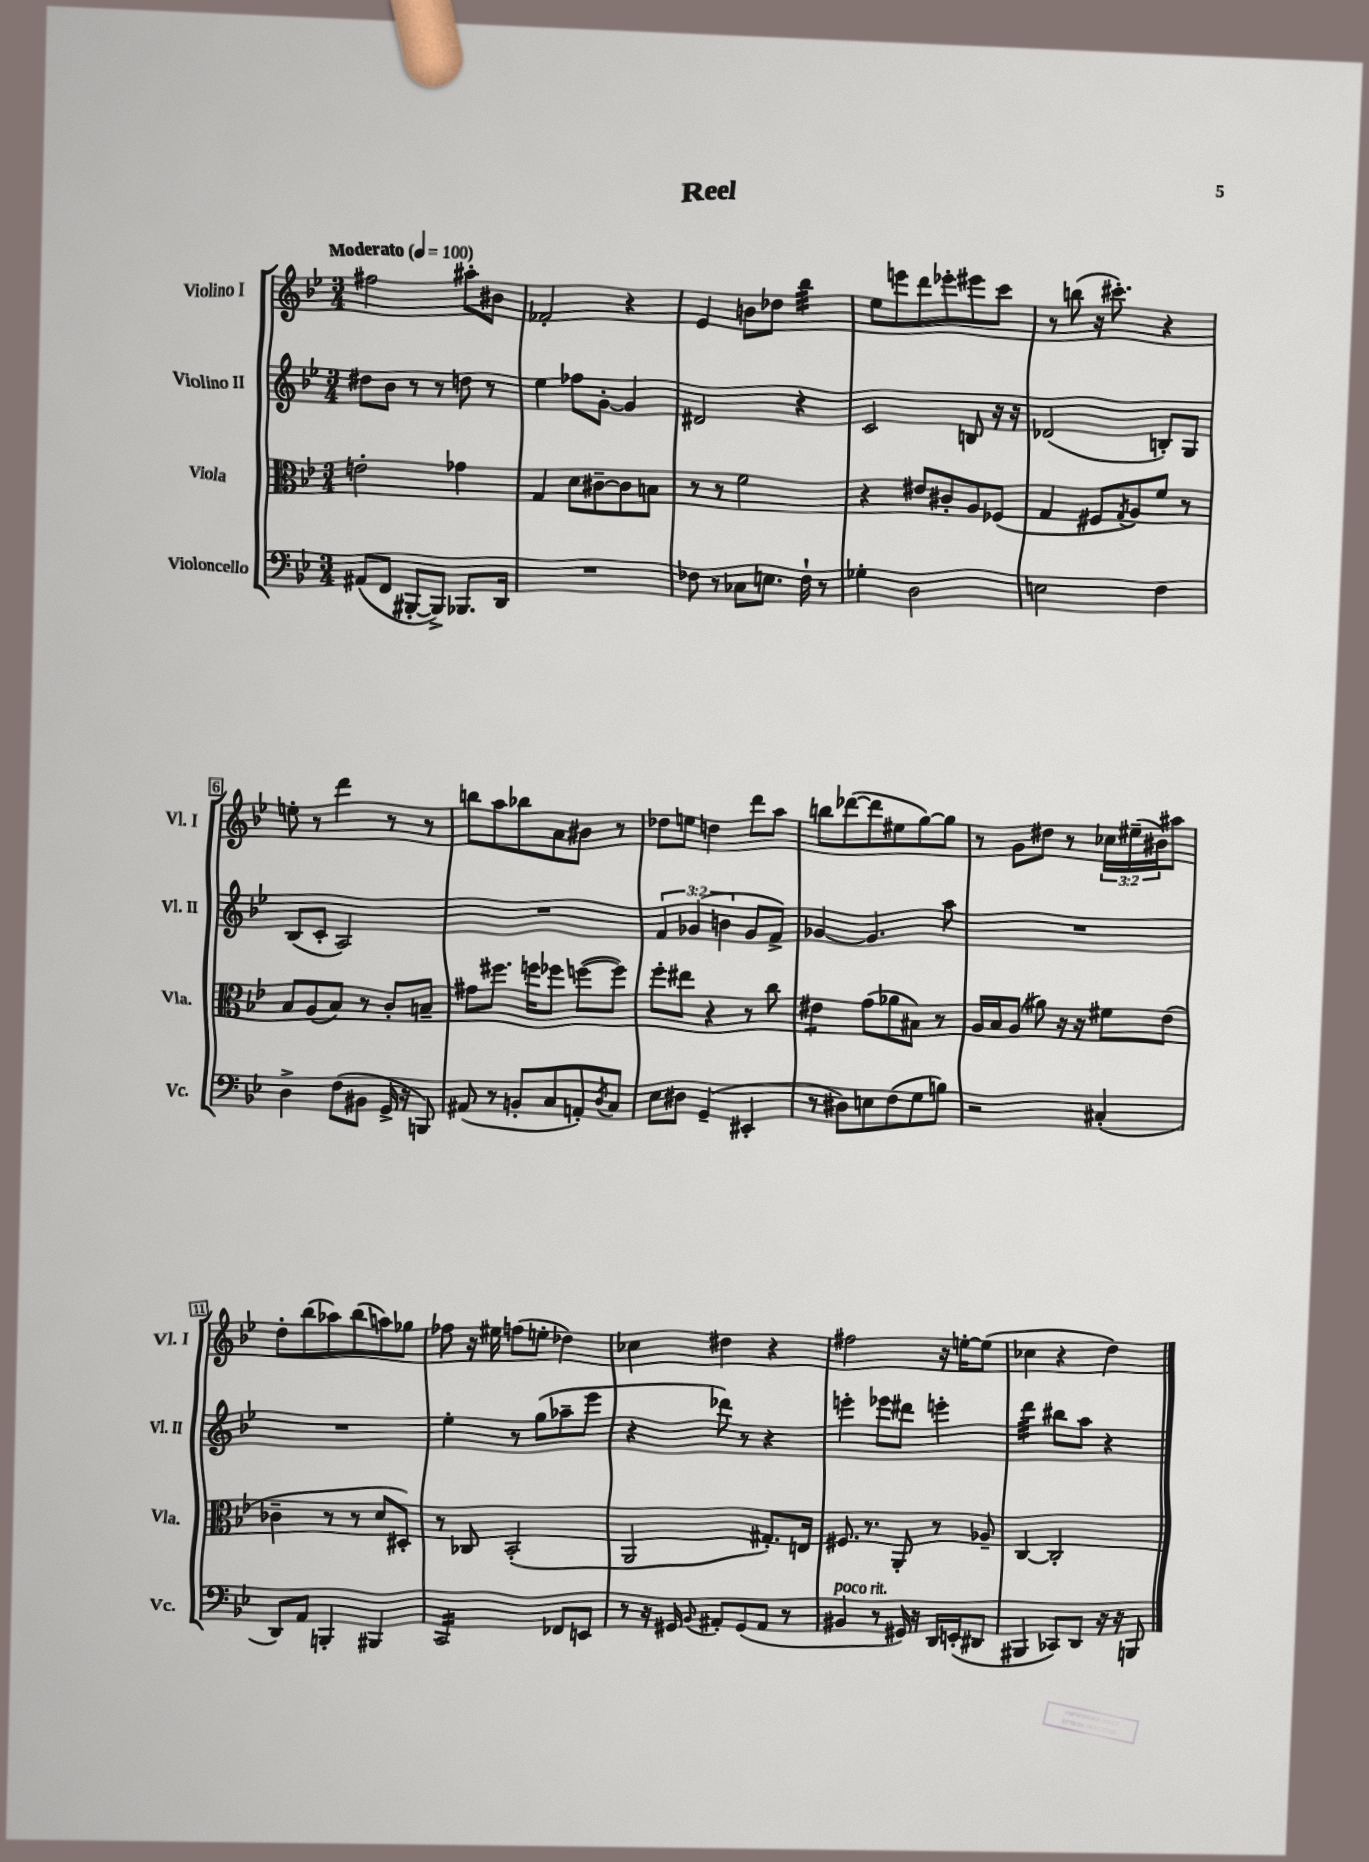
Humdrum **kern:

**kern	**kern	**kern	**kern
*staff4	*staff3	*staff2	*staff1
*clefF4	*clefC3	*clefG2	*clefG2
*k[b-e-]	*k[b-e-]	*k[b-e-]	*k[b-e-]
*M3/4	*M3/4	*M3/4	*M3/4
*MM100	*MM100	*MM100	*MM100
(8AA#	2e'	8dd#	2ff#
8FF	.	8b-	.
[8BBB#'	.	8r	.
8BBB#^])	.	8r	.
8.BBB-	4g-	8dd	8aa#'
.	.	8r	8b#
16DD	.	.	.
=	=	=	=
2.r	4G	4ee-	2f-'
.	8d	8ff-	.
.	[8c#~	[8g'	.
.	8c#]	4g]	4r
.	8B	.	.
=	=	=	=
8F-	8r	2d#	4e-
8r	8r	.	.
8C-	2f	.	8b
8.E	.	.	8dd-
.	.	4r	4bb-
16F-`	.	.	.
8r	.	.	.
=	=	=	=
4G-'	4r	2c	8ee-
.	.	.	8eee
2D	8e#	.	8ddd
.	8c#'	.	8eee-'
.	8A	8B	8eee#
.	(8F-	16r	8ccc
.	.	16r	.
=	=	=	=
2E	4G	(2d-	8r
.	.	.	(8bb
.	8F#	.	16r
.	.	.	8.ccc#')
.	8qG	.	.
.	8A)	.	.
4F	8f	8B')	4r
.	8r	8G	.
=	=	=	=
4D^	8B-	(8B-	8ee'
.	(8A	8c'	8r
(8F	8B-)	2A)	4ddd
8BB#	8r	.	.
16GG^	8c'	.	8r
16r	.	.	.
8BBB)	8B~	.	8r
=	=	=	=
(8AA#	8g#	2.r	8bb
8r	8.ff#	.	8aa
8BB'	.	.	8bb-
.	16ff	.	.
8C	8ff-	.	8a
8AA')	([8ff	.	8b#
8qD	.	.	.
8C	8ff])	.	8r
=	=	=	=
8E-	8ff'	6f	8dd-
8D#	8ee#	.	8ee
.	.	(6g-	.
(4GG~	4r	.	4dd
.	.	6b	.
4EE#'	8r	8g-	8ddd
.	8cc	8f^)	8aa
=	=	=	=
8r	4e#	[4g-	8bb
8D#)	.	.	([8ddd-
8E	(8g	4.g-]	8ddd-]
(8F	8a-	.	8ee#
8G	8B#)	.	[8gg)
8B)	8r	8aa	8gg]
=	=	=	=
2r	16A	2.r	8r
.	16B-	.	.
.	(8A	.	8g
.	8a#)	.	8dd#
.	16r	.	8r
.	16r	.	.
(4C#'	8f#	.	24cc-
.	.	.	(24ee#~
.	.	.	24b#)
.	(8e-	.	8aa#
=	=	=	=
8DD)	4c-~	2.r	8dd'
8AA	.	.	(8bb-
4BBB'	8r	.	8aa-)
.	8r	.	(8bb-
4BBB#	8d	.	8aa)
.	8D#')	.	8gg-
=	=	=	=
2CC	8r	4ee-'	8ff-
.	8C-	.	16r
.	.	.	16ee#
.	(2BB-'	8r	(8ff
.	.	(8gg	8ee'
8FF-	.	8aa-~	4dd-)
8EE	.	8eee-	.
=	=	=	=
8r	2AA	4r	4cc-
16r	.	.	.
16GG#	.	.	.
8qqBB-	.	.	.
8AA#'	.	8ddd-)	4dd#
(8GG#	.	8r	.
8AA#	8.G#')	4r	4r
8r	.	.	.
.	16E	.	.
=	=	=	=
4BB#	8.F#	4eee'	2ff#
.	8.r	.	.
8r	.	8eee-	.
16GG#)	8AA'	8ddd#	.
16r	.	.	.
16DD	8r	4eee'	16r
(16EE'	.	.	[16ee'
8DD#	8A-~	.	(8ee]
=	=	=	=
4BBB#	[4C	4ddd	4cc-
8CC-)	2C']	8bb#	4r
8DD	.	8aa	.
16r	.	4r	4dd)
16r	.	.	.
8BBB	.	.	.
==	==	==	==
*-	*-	*-	*-
